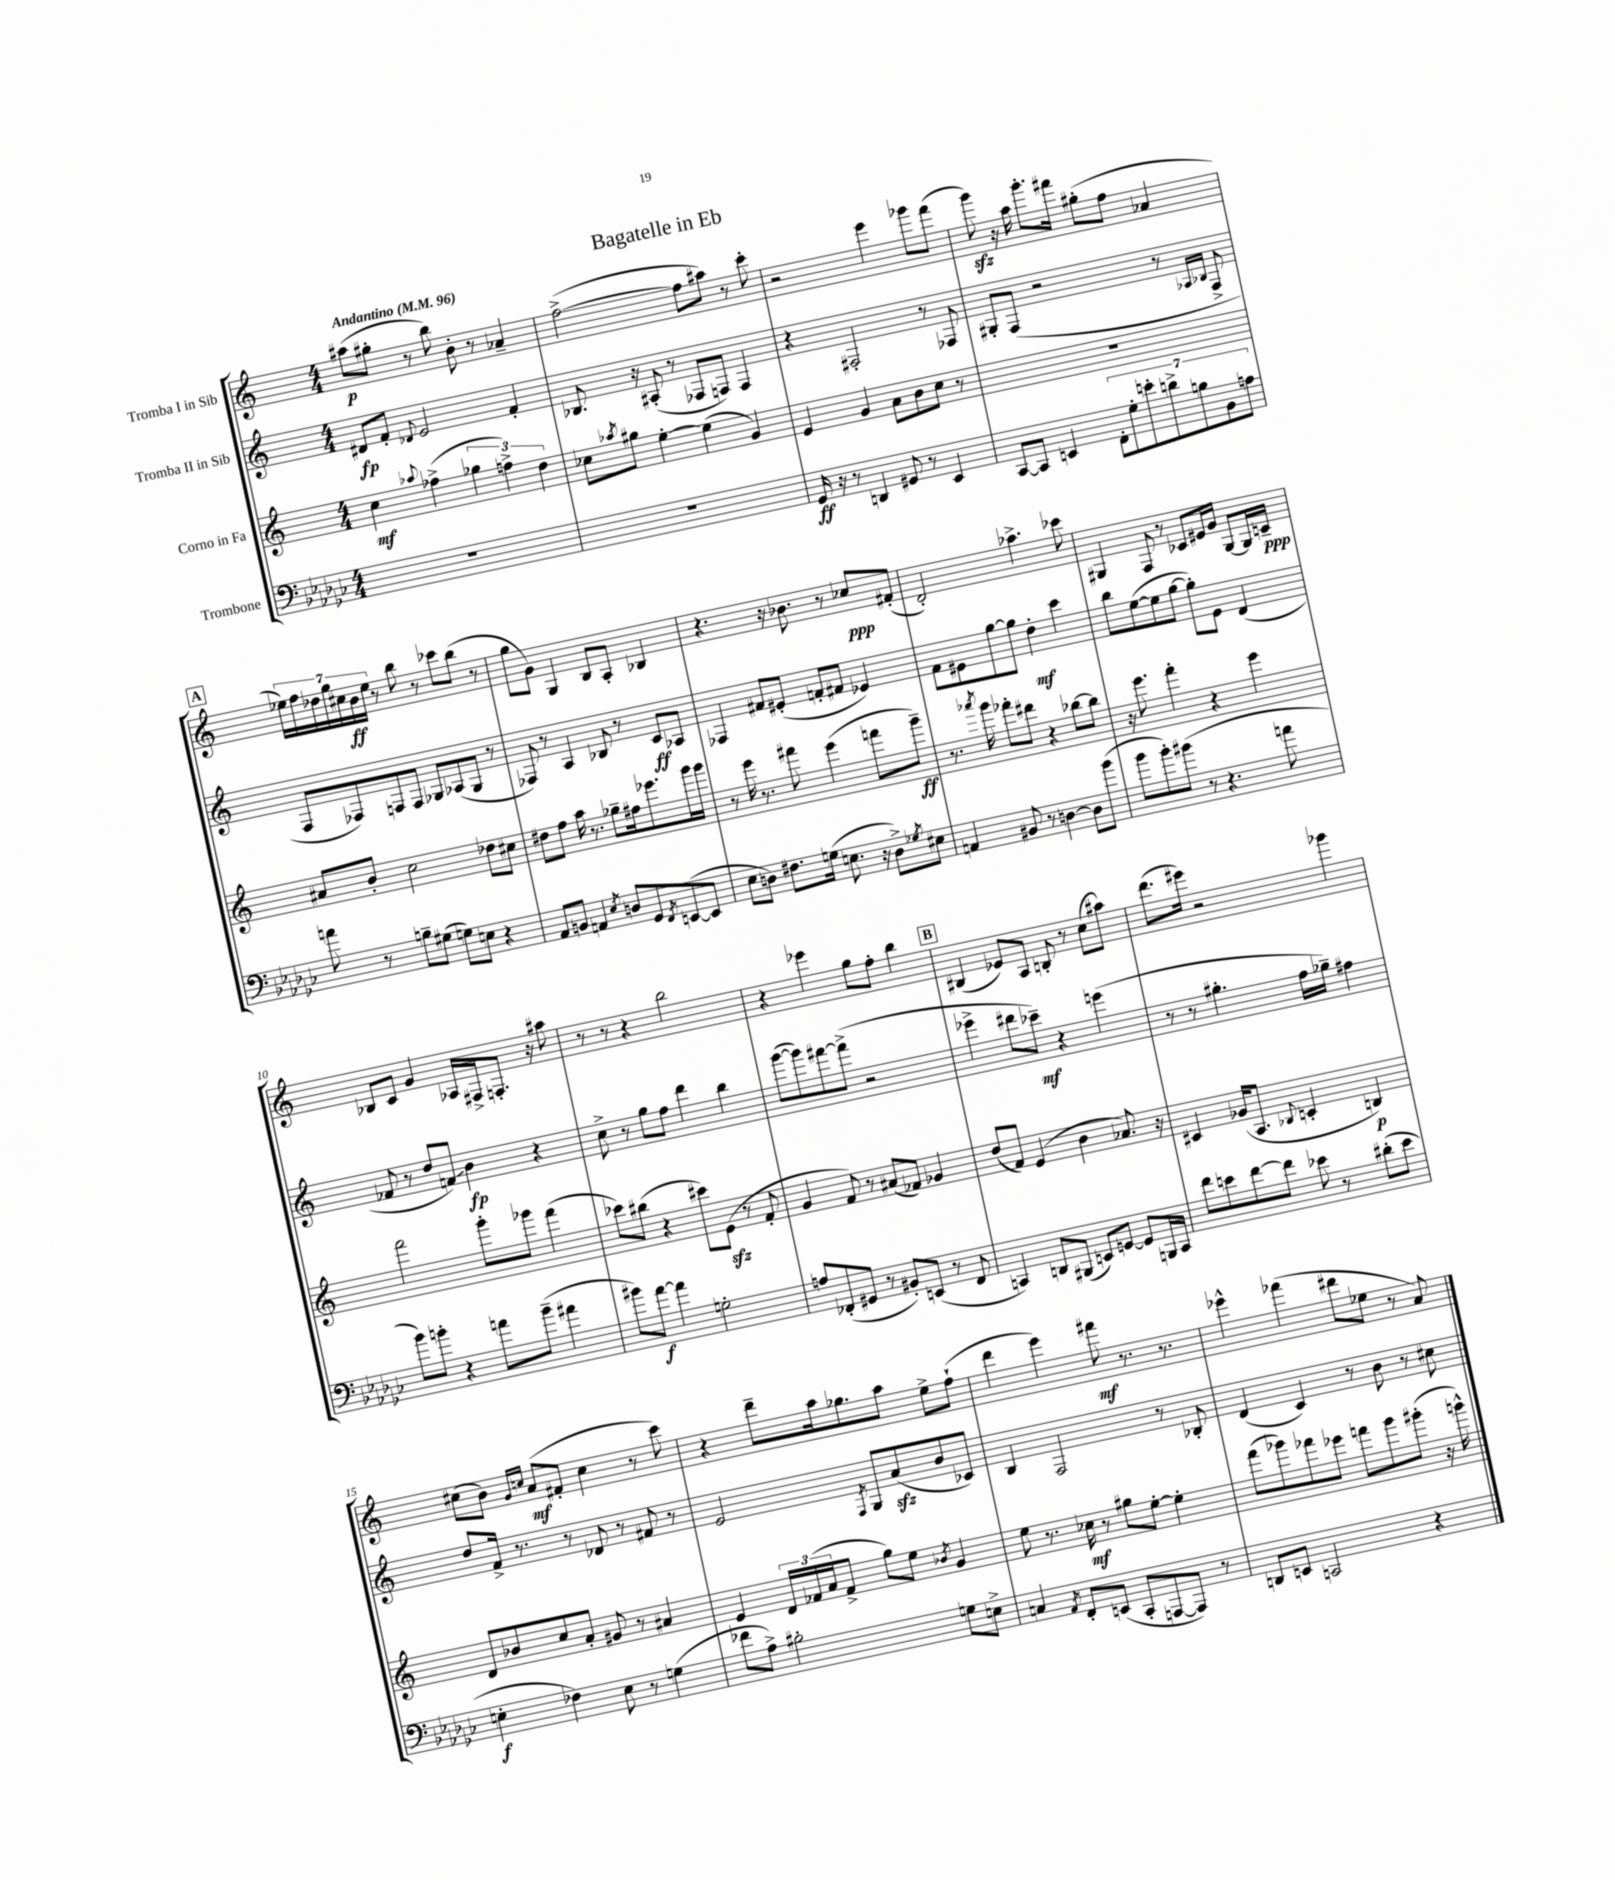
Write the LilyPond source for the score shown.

\header { title = "Bagatelle in Eb" }
<<
\new StaffGroup <<
\new Staff = "s0" \with { instrumentName = "Tromba I in Sib" } {
    \clef treble \key c \major \numericTimeSignature \time 4/4 \tempo "Andantino" 4 = 96
    ais''8\p( gis''8-. r8 b''8) b'8-. r8 aes'4-- |
    f''2~->( f''8 ais''8) r8 c'''8-. |
    r2 e'''4 ges'''8 f'''8( |
    g'''8\sfz) r16 a''16 g'''8.-. fis'''16 gis''8-.( f''8 aes'4 |
    \mark \markup { \box "A" } \tuplet 7/4 { ees''16) f''16 des''16 g''16 cis''16 b'16\ff ees''16 } r8 b''8 r8 ces'''8 b''8( r8 |
    g''8 g'8) g4 b8 a8-. bes4 |
    r4. r16 bes'8. r8 ces''8\ppp fis'8-.( |
    d'2-.) aes''4.-> ces'''8 |
    gis4 f8 r8 ces'8 eis'16 g'16 gis8~ gis16 c'16--\ppp |
    bes8 c'8 g'4 aes16 fis16-> f8.-. r16 ais''8 |
    r8 r8 r4 b''2 |
    r4 ees'''4 g''8 f''8-. b''4 |
    \mark \markup { \box "B" } bis4( ees'8) a8 b8-. r8 c''8( ais''8) |
    d'''8.( eis'''16) r2 ges'''4 |
    cis''8( b'8) \grace { g'16 c''16 } a'8\mf( fis'8-. c''4 r8 c'''8) |
    r4 d'''8-- a''16 ges''8. a''8 e''8-> f''8-!( |
    d'''4 e'''4) fis'''8\mf r8. r8. |
    ees'''4-^ fes'''4( dis'''8 ees''8 r8 a'8) \bar "|." |
}
\new Staff = "s1" \with { instrumentName = "Tromba II in Sib" } {
    \clef treble \key c \major \numericTimeSignature \time 4/4
    dis'8\fp f'8-. \appoggiatura { des'8 } e'2 f'4-. |
    bes8. r16 ais8-.( r8 fes8 f8) f4 |
    r4 fis2-. r8 fes8 |
    gis8-. f8( r2 r8 \grace { aes16 bes16 } f8-> |
    \mark \markup { \box "A" } f8 fes8) f8 f8 ges8 aes8( ges8 r8 |
    fes8) r8 a4 bes8 r8 c'8\ff aes8 |
    fes4 fis'8 eis'8-.( f'8-. fis'8 ees'4) |
    f'8 eis'8 g''8~ g''8 d''4-.\mf c'''4 |
    b''8 e''8~( e''8 g''8~ g''8-.) e'8 d'4( |
    fes'8 r8 d''8 f'8\glissando) b'4\fp r4 |
    c''8-> r8 g''8 f''8 d'''4 b''4 |
    g'''8~( g'''8) fis'''8~ fis'''8->( r2 |
    \mark \markup { \box "B" } ees'''4-> dis'''8 ces'''8--\mf) r4 e'''4( |
    r8 r8 gis''4.-. f''16 ges''16--) fis''4 |
    d''8 f'16-> r8. r8 des'8 r8 fis'8 r8 |
    e'2 \acciaccatura { f8 } g8 a'8\sfz( b'8 ces'8) |
    b4 f2 r8 bes8-. |
    d'4( c'4) r8 b'8 r8 cis''8 \bar "|." |
}
\new Staff = "s2" \with { instrumentName = "Corno in Fa" } {
    \clef treble \key c \major \numericTimeSignature \time 4/4
    c''4\mf \appoggiatura { aes''8 } fes''4->( \tuplet 3/2 { ges''4 f''4->) d''4 } |
    ces''8 \acciaccatura { aes''8 } gis''8 e''4~-. e''4( g'4) |
    e'4 g'4 a'8 b'8 c''8 r8 |
    R1 |
    \mark \markup { \box "A" } ais'8 b'8-. c''2 des''8 cis''8 |
    dis''8 f''8 a''16 r8. ges''8-- fis''16 ees'''8. g'''16 g'''16 |
    r8 e'''16 r8. fis'''8 e'''4( f'''8 g'''8--\ff) |
    r8. \acciaccatura { aes'''8 } g'''16 fes'''8-. dis'''8 r4 bes''8~ bes''8 |
    r16 e'''8. f'''4-. r4 e'''4 |
    f'''2 g'''8-. ges'''8 f'''4( |
    ces'''8) bis''8( r4 cis'''8) e'8\sfz( r8 f'8-. |
    g'4 f'8) r8 ais'8( fes'8) ges'4 |
    \mark \markup { \box "B" } d''8( f'8) e'4( b'4 aes'8.) r16 |
    cis'4 ges'16( a8. \appoggiatura { bes8 } c'4-. b4\p) |
    d'8 bes'8 c''8 a'8-. gis'8 r8 ais'4 |
    e'4 \tuplet 3/2 { d'16 fes'16( a'16 } fes'8-> g''8) e''8 \acciaccatura { bes'8 } g'4 |
    e''8 r8. ces''16\mf r8 gis''8 e''8~-. e''4-. |
    f'''8( ges'''8) fes'''8 ees'''8 f'''8 ges'''8 gis'''8-.( r16 g'''16-^) \bar "|." |
}
\new Staff = "s3" \with { instrumentName = "Trombone" } {
    \clef bass \key ges \major \numericTimeSignature \time 4/4
    R1 |
    R1 |
    ges,16\ff r16 r8 d,4 gis,8 r8 ees,4 |
    ces,8~ ces,8 e,4 \tuplet 7/4 { f,8-. ges8-. e'8-. d'8-> b8 bes,8 a8 } |
    \mark \markup { \box "A" } a'8 r8 b8-- gis8( g8) e8 r4 |
    aes,8 b,8 a,4 \acciaccatura { ees8 } d8 ges,8 \acciaccatura { f,8 } e,8~( e,8 |
    ees8 d8) fis8. g16( e8. r16 d8->) \acciaccatura { ges8 } eis8 |
    a,4 bis,8 r8 d4~ d8 bes'8( |
    bes'8 bes'8-.) bis'8( r8 r4. a'8 |
    bes'8) b'8-. r4 a'8 b'8--( ais'4 |
    bis'8) aes'8~\f aes'4 g2-. |
    a8 fes,8-.( gis,8 r8 bis,8-.) e,8( r8 fes,8 |
    \mark \markup { \box "B" } c,4) d,8 bis,,8( e,8) g,8~ g,8 b,,16 c,16 |
    f'8 e'8 f'8~ f'8 ees'8 r8 dis'8-.( ees'8 |
    e4-.\f fes4) e8 r8 g4( |
    fes'8 aes8->) bis2-. g8 e8-> |
    c4 \acciaccatura { aes,8 } f,8-. e,8( ces,8-. a,,8~ a,,8) r8 |
    d,8 e,8 c,2 r4 \bar "|." |
}
>>
>>
